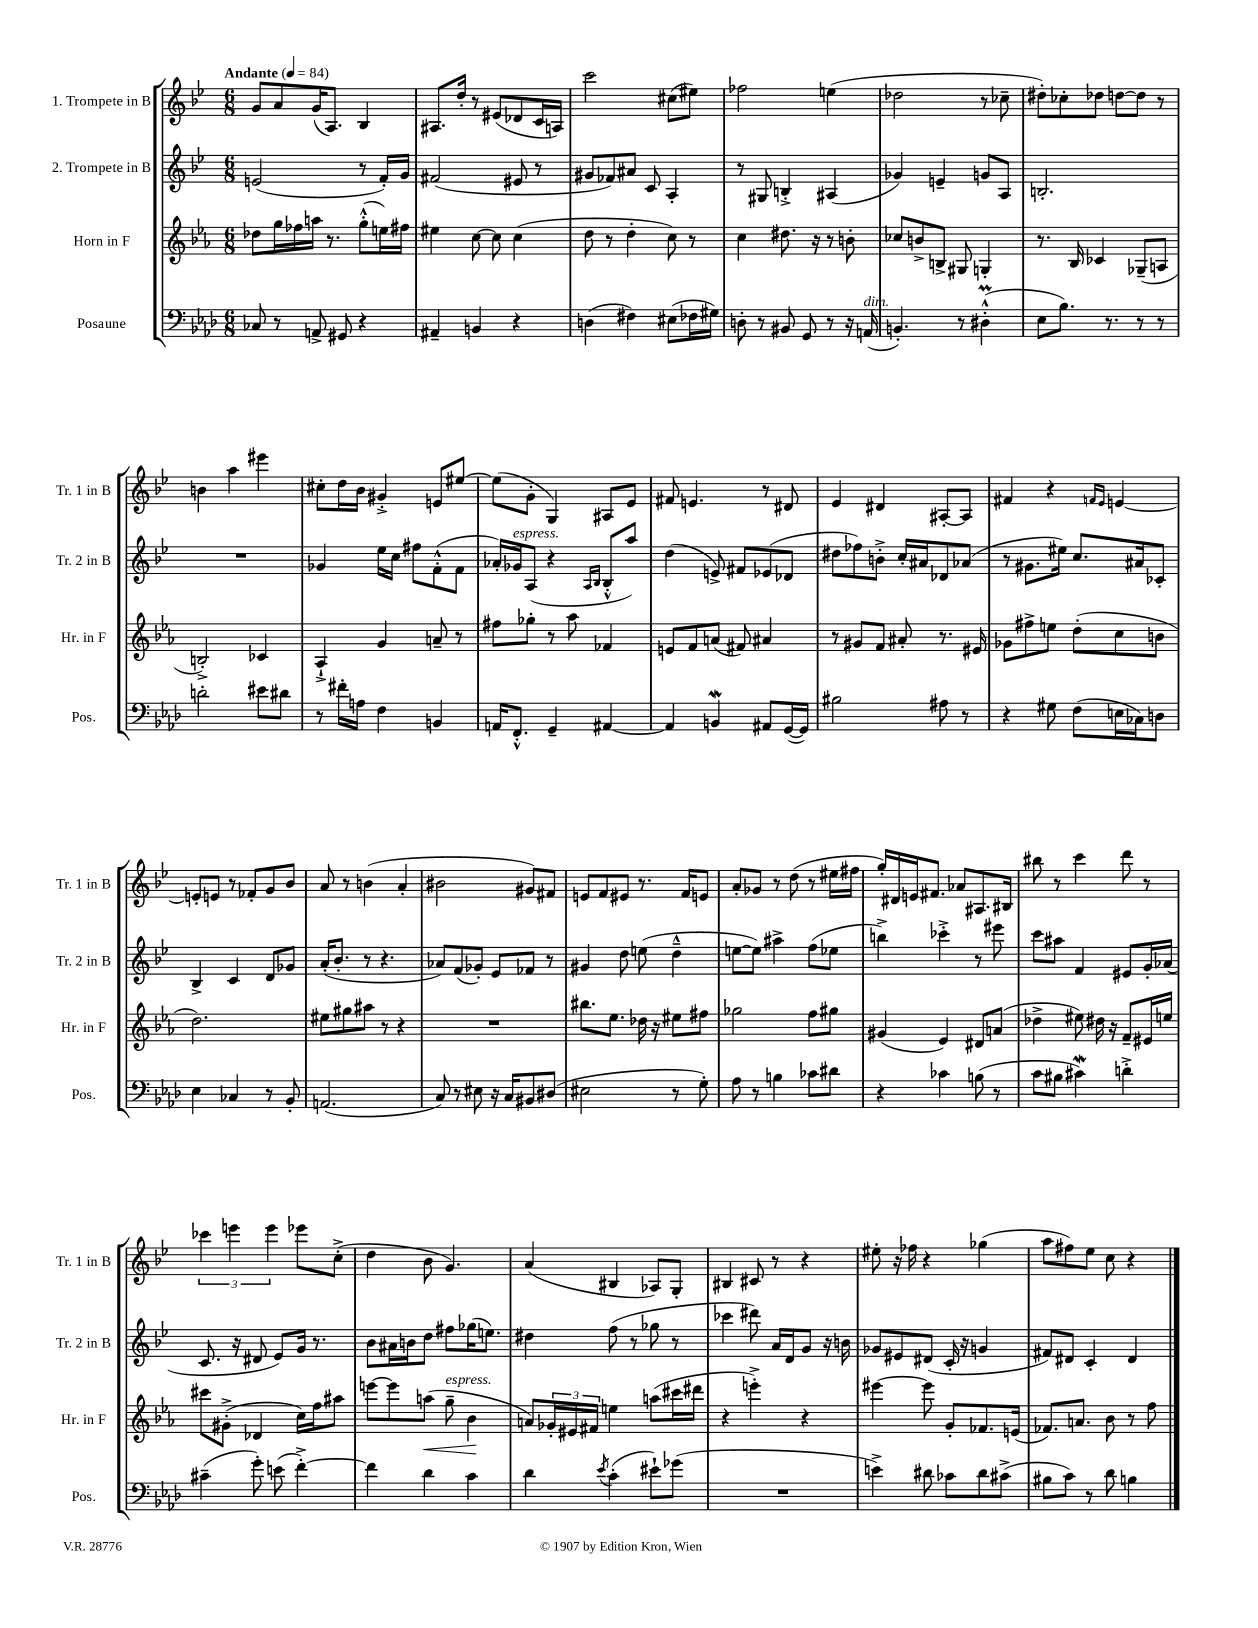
<<
\new StaffGroup <<
\new Staff = "s0" \with { instrumentName = "1. Trompete in B" shortInstrumentName = "Tr. 1 in B" } {
    \clef treble \key bes \major \numericTimeSignature \time 6/8 \tempo "Andante" 4 = 84
    g'8 a'8 g'16( a8.) bes4 |
    ais8. d''16-. r8 eis'8( des'8 c'16 a16) |
    c'''2 cis''8( eis''8) |
    fes''2 e''4( |
    des''2 r8 ces''8-- |
    dis''8-.) ces''8-. des''8 d''8~ d''8 r8 |
    b'4 a''4 eis'''4 |
    cis''8-. d''16 bes'16 gis'4-.-> e'8 eis''8~ |
    eis''8( g'8-. g4) ais8 ees'8 |
    fis'8 e'4. r8 dis'8 |
    ees'4 dis'4 ais8~-. ais8 |
    fis'4 r4 \grace { f'16 ees'16 } e'4~ |
    e'8-. e'8 r8 fes'8-. g'8 bes'8 |
    a'8 r8 b'4( a'4-. |
    bis'2 gis'8) fis'8 |
    e'8 f'8 eis'8 r8. f'16 e'8 |
    a'8-. ges'8 r8 d''8( r8 eis''16 fis''16 |
    g''16-.) dis'16 e'16 fis'8. aes'8 ais8. bis16 |
    bis''8 r8 c'''4 d'''8 r8 |
    \tuplet 3/2 { ces'''4 e'''4 e'''4 } ees'''8 c''8-.->( |
    d''4 bes'8 g'4.) |
    a'4( bis4 aes8) g8-. |
    bis4 cis'8 r8 r4 |
    eis''8-. r16 fes''16 r4 ges''4( |
    a''8 fis''8) ees''8 c''8 r4 \bar "|." |
}
\new Staff = "s1" \with { instrumentName = "2. Trompete in B" shortInstrumentName = "Tr. 2 in B" } {
    \clef treble \key bes \major \numericTimeSignature \time 6/8
    e'2( r8 f'16-.) g'16 |
    fis'2( eis'8 r8 |
    gis'8 fes'8) ais'8 c'8 a4-. |
    r8 gis8 b4-.-> ais4( |
    ges'4) e'4-- g'8 a8 |
    b2.-. |
    R2. |
    ges'4 ees''16 c''16 fis''8 f'8-.-^( f'8 |
    aes'16-.) ges'16^\markup { \italic "espress." } a8( r4 \grace { a16 bes16 } bes8-.-^ a''8) |
    d''4( e'8->) fis'8 ees'8( des'8 |
    dis''8 fes''8) b'8-.-> c''16-. ais'16 des'8 aes'8( |
    r8 gis'8. eis''16) c''8. ais'16 ces'8-. |
    bes4-> c'4 d'8 ges'8 |
    a'16-.( bes'8.-. r8 r4. |
    aes'8) f'8( ges'8-.) ees'8 fes'8 r8 |
    gis'4 d''8 e''8( d''4---^ |
    e''8~ e''8) ais''4-> f''8( ees''8 |
    b''4->) ces'''4-.-> r8 eis'''8 |
    c'''8 ais''8 f'4 eis'8 g'16-. aes'16( |
    c'8. r16 dis'8 ees'8) g'16 r8. |
    bes'8 ais'16 b'16 d''8 fis''8 ges''16( e''8.) |
    dis''4 f''8( r8 ges''8 r8 |
    ces'''4 dis'''8) a'16 d'16 g'8 r16 b'16 |
    ges'8 eis'8 dis'8( c'16-. r16 g'4 |
    fis'8) dis'8 c'4-. dis'4 \bar "|." |
}
\new Staff = "s2" \with { instrumentName = "Horn in F" shortInstrumentName = "Hr. in F" } {
    \clef treble \key ees \major \numericTimeSignature \time 6/8
    des''8 g''16 fes''16 a''16 r8. g''8-.-^( e''16) fis''16 |
    eis''4 c''8~ c''8 c''4( |
    d''8 r8 d''4-. c''8) r8 |
    c''4 dis''8. r16 r8 b'8-. |
    ces''8 b'8-> b8-> gis8 g4-. |
    r8. bes16 ces'4 ges8--( a8 |
    b2-.->) ces'4 |
    aes4-!-> g'4 a'8-- r8 |
    fis''8 ges''8-. r8 aes''8 fes'4 |
    e'8 f'8 a'8( fis'8) ais'4 |
    r8 gis'8 f'8 ais'8-. r8. eis'16 |
    ges'8 fis''8-> e''8 d''8-.( c''8 b'8 |
    d''2.) |
    eis''8 gis''8 ais''8 r8 r4 |
    R2. |
    bis''8. ees''8. des''16 r16 eis''8 fis''8 |
    ges''2 f''8 gis''8 |
    gis'4( ees'4) dis'8 a'8( |
    des''4-> eis''8) dis''16 r16 f'8-- eis'16 e''16 |
    cis'''8 gis'8-.->( des'4 c''16) f''16 ais''8 |
    e'''8~ e'''8 a''8\<( g''8--^\markup { \italic "espress." } bes'4\! |
    a'8) \tuplet 3/2 { ges'16-. eis'16 fis'16 } e''4 a''8( cis'''16 dis'''16 |
    r4 e'''4-.->) r4 |
    eis'''4~ eis'''8 g'8-. fes'8. e'16( |
    fes'8.) a'8. bes'8 r8 f''8 \bar "|." |
}
\new Staff = "s3" \with { instrumentName = "Posaune" shortInstrumentName = "Pos." } {
    \clef bass \key aes \major \numericTimeSignature \time 6/8
    ces8 r8 a,8-> gis,8 r4 |
    ais,4-- b,4 r4 |
    d4( fis4) eis8( fes16 gis16) |
    d8-. r8 bis,8 g,8 r8 r16 a,16^\markup { \italic "dim." }( |
    b,4.-.) r8 dis4-.-^\prall( |
    ees8 bes8.) r8. r8 r8 |
    d'2-. eis'8 dis'8 |
    r8 fis'16-. a16 f4 b,4 |
    a,16 f,8.-.-^ g,4-- ais,4~ |
    ais,4 b,4\mordent ais,8 g,16~( g,16) |
    bis2 ais8 r8 |
    r4 gis8 f8( e16 ces16) d8 |
    ees4 ces4 r8 bes,8-. |
    a,2.( |
    c8) r8 eis8 r16 c16 bis,8 dis8( |
    eis2 r8 g8-.) |
    aes8 r8 b4 ces'8 dis'8 |
    r4 ces'4 b8( r8 |
    c'8 bis8 cis'4\mordent) d'4-.-> |
    cis'4--( g'8-.) e'8( f'4~-.->) |
    f'4 des'4 c'4 |
    des'4 \acciaccatura { ees'8 } c'4-.( eis'8-!) ges'8( |
    R2. |
    e'4->) dis'8 ces'8 dis'8 cis'8->( |
    bis8 c'8) r8 des'8 b4 \bar "|." |
}
>>
>>
\layout { \context { \Score \remove "Bar_number_engraver" } }
